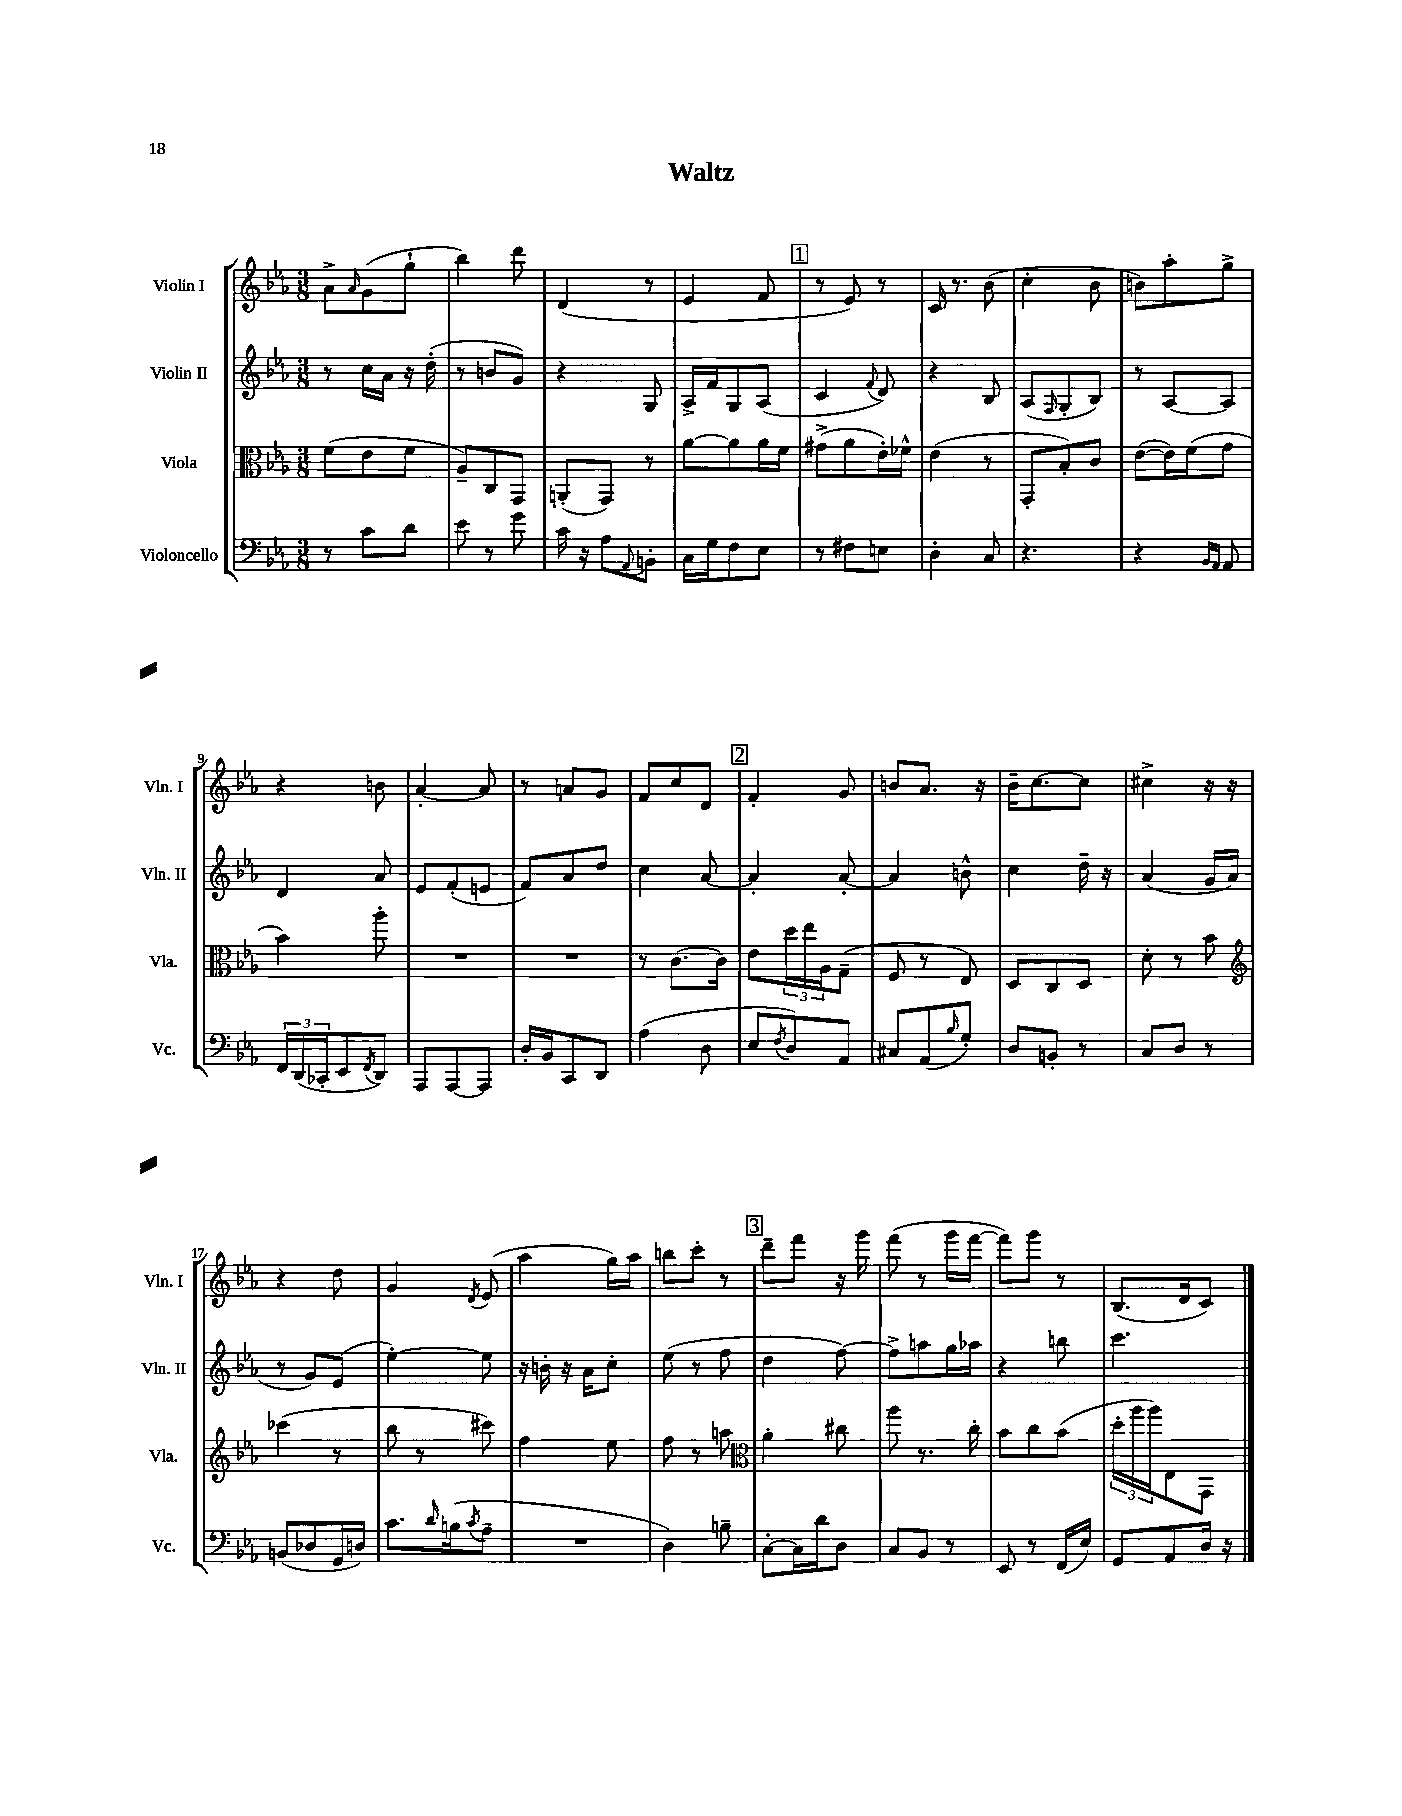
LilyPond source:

\header { title = "Waltz" }
<<
\new StaffGroup <<
\new Staff = "s0" \with { instrumentName = "Violin I" shortInstrumentName = "Vln. I" } {
    \clef treble \key ees \major \numericTimeSignature \time 3/8
    aes'8-> \grace { aes'16 } g'8( g''8-! |
    bes''4) d'''8 |
    d'4( r8 |
    ees'4 f'8 |
    \mark \markup { \box "1" } r8 ees'8) r8 |
    c'16 r8. bes'8( |
    c''4-. bes'8 |
    b'8) aes''8-. g''8-> |
    r4 b'8 |
    aes'4~-. aes'8 |
    r8 a'8 g'8 |
    f'8 c''8 d'8 |
    \mark \markup { \box "2" } f'4-. g'8 |
    b'8 aes'8. r16 |
    bes'16-- c''8.~ c''8 |
    cis''4-> r16 r16 |
    r4 d''8 |
    g'4 \acciaccatura { d'8 } ees'8( |
    aes''4 g''16) aes''16 |
    b''8 c'''8-. r8 |
    \mark \markup { \box "3" } d'''8-- f'''8 r16 g'''16 |
    f'''8( r8 g'''16 f'''16~ |
    f'''8) g'''8 r8 |
    bes8.( d'16 c'8) \bar "|." |
}
\new Staff = "s1" \with { instrumentName = "Violin II" shortInstrumentName = "Vln. II" } {
    \clef treble \key ees \major \numericTimeSignature \time 3/8
    r8 c''16 aes'16 r16 d''16-.( |
    r8 b'8 g'8) |
    r4 g8 |
    aes16-> f'16 g8 aes8( |
    \mark \markup { \box "1" } c'4 \appoggiatura { f'8 } d'8) |
    r4 bes8 |
    aes8( \grace { f16 } g8-. bes8) |
    r8 aes8~ aes8 |
    d'4 aes'8 |
    ees'8 f'8-.( e'8 |
    f'8) aes'8 d''8 |
    c''4 aes'8~ |
    \mark \markup { \box "2" } aes'4-. aes'8~-. |
    aes'4 b'8-^ |
    c''4 d''16-- r16 |
    aes'4( g'16 aes'16 |
    r8 g'8) ees'8( |
    ees''4~-.) ees''8 |
    r16 b'16-. r16 aes'16 c''8-. |
    ees''8( r8 f''8 |
    \mark \markup { \box "3" } d''4 f''8~) |
    f''8-> a''8 g''16 aes''16 |
    r4 b''8 |
    c'''4. \bar "|." |
}
\new Staff = "s2" \with { instrumentName = "Viola" shortInstrumentName = "Vla." } {
    \clef alto \key ees \major \numericTimeSignature \time 3/8
    f'8( ees'8 f'8 |
    aes8--) c8 g,8 |
    a,8-.( g,8) r8 |
    aes'8~ aes'8 aes'16 f'16 |
    \mark \markup { \box "1" } gis'8->( aes'8 ees'16-.) fes'16-^ |
    ees'4( r8 |
    g,8-. bes8-.) c'8 |
    ees'8~( ees'16) f'16( g'8 |
    bes'4) aes''8-. |
    R4. |
    R4. |
    r8 c'8.~ c'16 |
    \mark \markup { \box "2" } ees'8 \tuplet 3/2 { d''16 ees''16 aes16 } g8--( |
    f8 r8 ees8) |
    d8 c8 d8 |
    d'8-. r8 bes'8 |
    \clef treble ces'''4( r8 |
    bes''8 r8 cis'''8) |
    f''4 ees''8 |
    f''8 r8 a''8 |
    \mark \markup { \box "3" } \clef alto aes'4-. cis''8 |
    aes''8 r8. c''16-. |
    bes'8 c''8 bes'8( |
    \tuplet 3/2 { d''16-. aes''16 aes''16) } ees8 g,8 \bar "|." |
}
\new Staff = "s3" \with { instrumentName = "Violoncello" shortInstrumentName = "Vc." } {
    \clef bass \key ees \major \numericTimeSignature \time 3/8
    r8 c'8 d'8 |
    ees'8 r8 g'8 |
    c'16 r16 aes8 \appoggiatura { aes,8 } b,8-. |
    c16 g16 f8 ees8 |
    \mark \markup { \box "1" } r8 fis8 e8 |
    d4-. c8 |
    r4. |
    r4 \grace { bes,16 aes,16 } aes,8 |
    \tuplet 3/2 { f,16 d,16( ces,16-. } ees,8 \acciaccatura { f,8 } d,8) |
    aes,,8 aes,,8~ aes,,8 |
    d16-. bes,16 c,8 d,8 |
    aes4( d8 |
    \mark \markup { \box "2" } ees8 \acciaccatura { f8 } d8) aes,8 |
    cis8 aes,8( \grace { bes16 } g8-.) |
    d8 b,8-. r8 |
    c8 d8 r8 |
    b,8( des8 g,16 d16) |
    c'8. \grace { d'16 } b16( \acciaccatura { c'8 } aes8-- |
    R4. |
    d4) b8-- |
    \mark \markup { \box "3" } c8~-. c16 d'16 d8 |
    c8 bes,8 r8 |
    ees,8 r8 f,16( ees16) |
    g,8 aes,8 d16 r16 \bar "|." |
}
>>
>>
